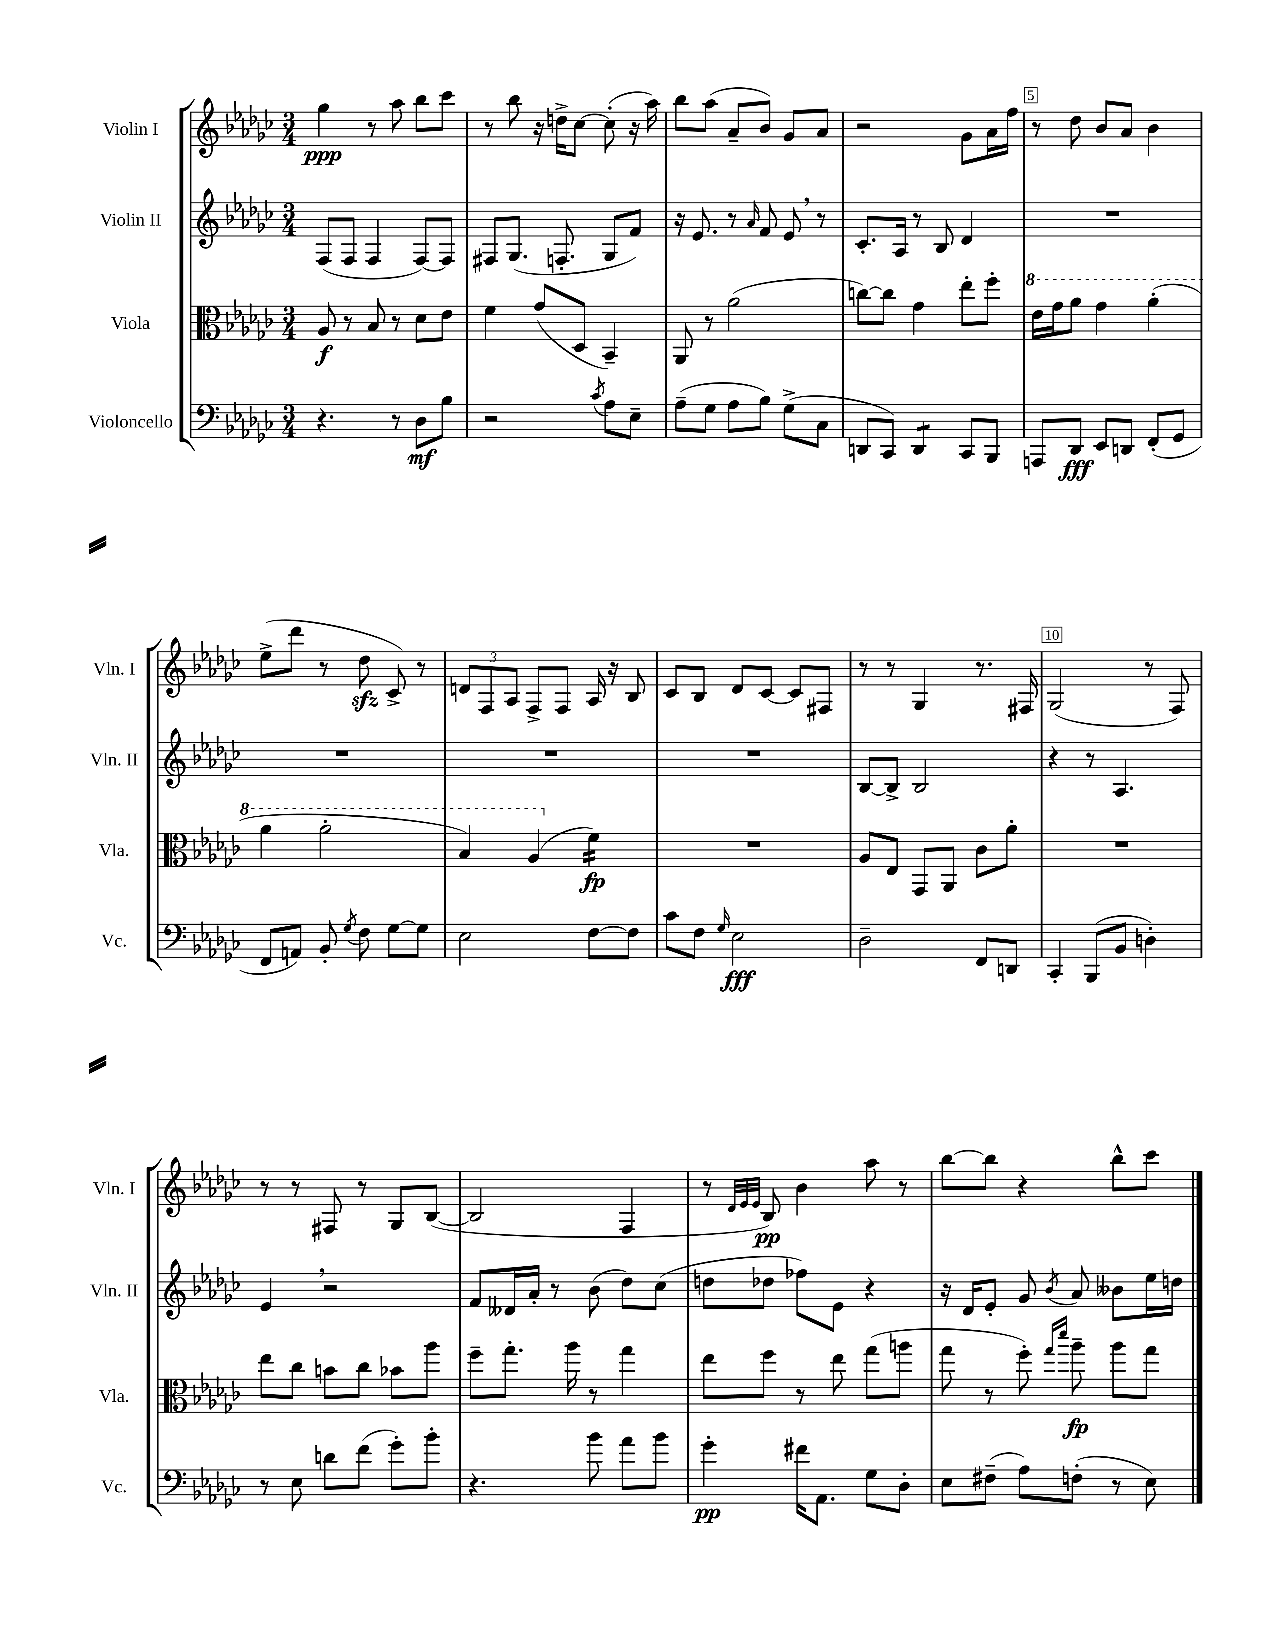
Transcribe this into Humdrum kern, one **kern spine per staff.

**kern	**kern	**kern	**kern
*staff4	*staff3	*staff2	*staff1
*clefF4	*clefC3	*clefG2	*clefG2
*k[b-e-a-d-g-c-]	*k[b-e-a-d-g-c-]	*k[b-e-a-d-g-c-]	*k[b-e-a-d-g-c-]
*M3/4	*M3/4	*M3/4	*M3/4
4.r	8A-	(8F	4gg-
.	8r	8F	.
.	8B-	4F	8r
8r	8r	.	8aa-
8D-	8d-	[8F)	8bb-
8B-	8e-	8F]	8ccc-
=	=	=	=
2r	4f	8F#	8r
.	.	(8.G-	8bb-
.	(8g-	.	16r
.	.	8.F'	16dd^
.	8D-	.	[8cc-
8qc-	.	.	.
8A-	4BB-~)	8G-	(8cc-']
8E-~	.	8f)	16r
.	.	.	16aa-)
=	=	=	=
(8A-~	8AA-	16r	8bb-
.	.	8.e-	.
8G-	8r	.	(8aa-
8A-	(2a-	8r	8a-~
.	.	16qqa-	.
8B-)	.	8f	8b-)
(8G-^	.	8e-	8g-
8C-	.	8r	8a-
=	=	=	=
8DD	[8cc)	8.c-'	2r
8CC-)	8cc]	.	.
.	.	16A-	.
4DD	4g-	8r	.
.	.	8B-	.
8CC-	8ee-'	4d-	8g-
8BBB-	8ff'	.	16a-
.	.	.	16ff
=	=	=	=
8AAA	16ee-	2.r	8r
.	16gg-	.	.
8DD-	8aa-	.	8dd-
8EE-	4gg-	.	8b-
8DD	.	.	8a-
(8FF'	(4aa-'	.	4b-
8GG-	.	.	.
=	=	=	=
8FF	4aa-	2.r	(8ee-^
8AA)	.	.	8ddd-
8BB-'	2aa-'	.	8r
8qG-	.	.	.
8F	.	.	8dd-
[8G-	.	.	8c-^)
8G-]	.	.	8r
=	=	=	=
2E-	4b-)	2.r	12d
.	.	.	12F
.	.	.	12A-
.	(4a-	.	8F^
.	.	.	8F
[8F	4f)	.	16A-
.	.	.	16r
8F]	.	.	8B-
=	=	=	=
8c-	2.r	2.r	8c-
8F	.	.	8B-
16qqG-	.	.	.
2E-	.	.	8d-
.	.	.	[8c-
.	.	.	8c-]
.	.	.	8F#
=	=	=	=
2D-~	8A-	[8B-	8r
.	8E-	8B-^]	8r
.	8GG-	2B-	4G-
.	8AA-	.	.
8FF	8c-	.	8.r
8DD	8a-'	.	.
.	.	.	16F#
=	=	=	=
4CC-'	2.r	4r	(2G-
(8BBB-	.	8r	.
8BB-	.	4.A-	.
4D')	.	.	8r
.	.	.	8F)
=	=	=	=
8r	8ee-	4e-	8r
8E-	8cc-	.	8r
8d	8b	2r	8F#
(8f	8cc-	.	8r
8g-')	8b-	.	8G-
8b-'	8aa-	.	([8B-
=	=	=	=
4.r	8ff~	8f	2B-]
.	8.gg-'	16d--	.
.	.	16a-'	.
.	.	8r	.
.	16aa-	.	.
8b-	8r	(8b-	.
8a-	4gg-	8dd-)	4F
8b-	.	(8cc-	.
=	=	=	=
4g-'	8ee-	8dd	8r
.	.	.	32qqd-
.	.	.	32qqe-
.	.	.	32qqe-
.	8ff	8dd-	8B-)
16f#	8r	8ff-)	4b-
8.AA-	.	.	.
.	8ee-	8e-	.
8G-	(8gg-	4r	8aa-
8D-'	8aa	.	8r
=	=	=	=
8E-	8gg-	16r	[8bb-
.	.	16d-	.
(8F#~	8r	8e-'	8bb-]
8A-)	8ff')	8g-	4r
.	16qqgg-	.	.
.	16qqddd-	8qb-	.
(8F'	8aa-~	8a-	.
8r	8aa-	8b--	8bb-^^
8E-)	8gg-	16ee-	8ccc-
.	.	16dd	.
==	==	==	==
*-	*-	*-	*-
